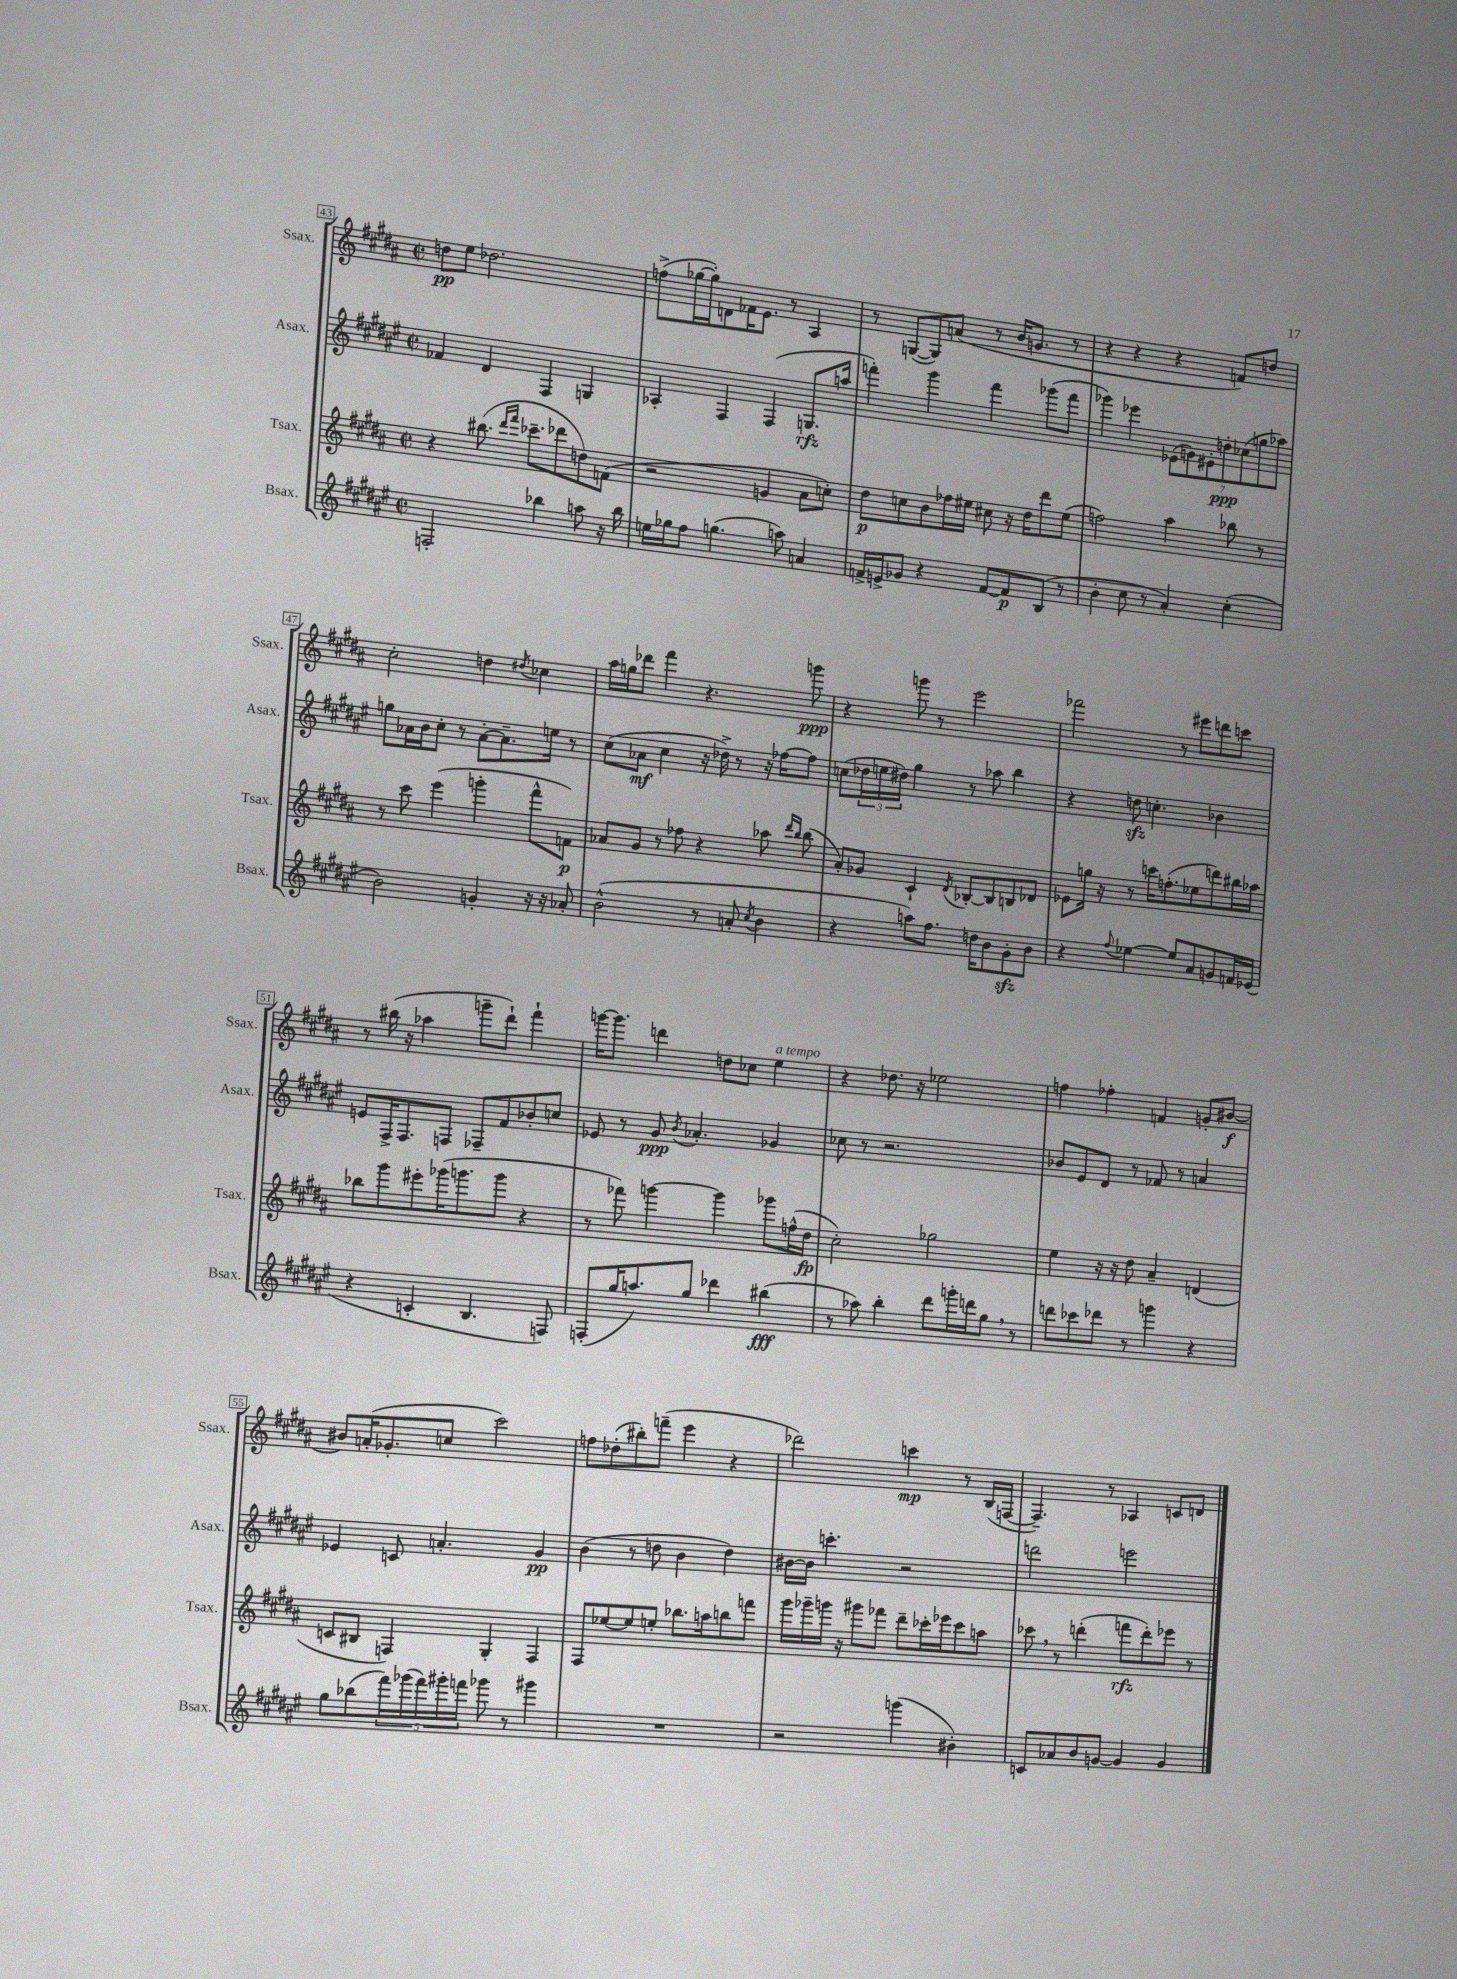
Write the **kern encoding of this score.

**kern	**dynam	**kern	**dynam	**kern	**dynam	**kern	**dynam
*part4	*part4	*part3	*part3	*part2	*part2	*part1	*part1
*staff4	*staff4	*staff3	*staff3	*staff2	*staff2	*staff1	*staff1
*I"Bsax.	*	*I"Tsax.	*	*I"Asax.	*	*I"Ssax.	*
*I'Bsax.	*	*I'Tsax.	*	*I'Asax.	*	*I'Ssax.	*
*clefG2	*	*clefG2	*	*clefG2	*	*clefG2	*
*k[f#c#g#d#a#e#]	*	*k[f#c#g#d#a#]	*	*k[f#c#g#d#a#e#]	*	*k[f#c#g#d#a#]	*
*M2/2	*	*M2/2	*	*M2/2	*	*M2/2	*
*met(c|)	*	*met(c|)	*	*met(c|)	*	*met(c|)	*
=43	=43	=43	=43	=43	=43	=43	=43
2Fn'/	.	4r	.	4f-X/	.	8ddn\L	pp
.	.	.	.	.	.	8ee\J	.
.	.	(8.bb#X\	.	4d#/	.	2.dd-X\	.
.	.	16qqddd#/LL	.	.	.	.	.
.	.	16qqfff#/JJ	.	.	.	.	.
.	.	8.ccc-X~\L	.	.	.	.	.
4bb-X\	.	.	.	4F#/	.	.	.
.	.	8ddd-X\	.	.	.	.	.
8aan\	.	8ddn\)	.	4Gn/	.	.	.
16r	.	(8fn\J	.	.	.	.	.
16bb-\	.	.	.	.	.	.	.
=44	=44	=44	=44	=44	=44	=44	=44
16een\LL	.	2r	.	4A-X'/	.	(8ffn^\L	.
16gg-X\J	.	.	.	.	.	.	.
8ff#\J	.	.	.	.	.	[16gg-X\L	.
.	.	.	.	.	.	16gg-'\J])	.
(4.ggn\	.	.	.	4F#/	.	8dn\	.
.	.	.	.	.	.	16f-X\K	.
.	.	.	.	.	.	8.e\J	.
.	.	4gn/	.	(4F#/	.	.	.
8aan\)	.	.	.	.	.	8r	.
4an/	.	8a#\L	.	8.Gn/L	rfz	4A#/	.
.	.	8ccn'\J)	.	.	.	.	.
.	.	.	.	16aan/Jk	.	.	.
=45	=45	=45	=45	=45	=45	=45	=45
16fn^/LL	.	8dd#\L	p	4fffn'\)	.	8r	.
16en^/J	.	.	.	.	.	.	.
8g-X/J	.	8ccn\	.	.	.	([8Gn/L	.
4r	.	8b\	.	4ggg#\	.	8G/])	.
.	.	16ff-X\L	.	.	.	(8an/J	.
.	.	16ee#X\JJ	.	.	.	.	.
[8f/L	.	8cc#X\	.	4fff\	.	8r	.
8f/]	p	16r	.	.	.	16b/KL	.
.	.	16dd#\KL	.	.	.	8.gn/J	.
(8B/J	.	8ddd#\	.	(8ggg-X\L	.	.	.
8r	.	(8ee#\J	.	8fff\J	.	8r	.
=46	=46	=46	=46	=46	=46	=46	=46
4b'\	.	2ffn\)	.	4ggg-X\)	.	4r	.
8cc#\	.	.	.	4eee-X\	.	4r	.
8r	.	.	.	.	.	.	.
4a#'/)	.	4aa#\	.	(14e-X\L	.	4r	.
.	.	.	.	14gn\)	.	.	.
.	.	.	.	14e#X'\	.	.	.
.	.	.	.	14ddn'\	ppp	.	.
(4cc#'\	.	8bb-X\	.	.	.	8fn/L)	.
.	.	.	.	(14cc-X\	.	.	.
.	.	.	.	14ggn\	.	.	.
.	.	8r	.	.	.	8ddn/J	.
.	.	.	.	14aa-X\J)	.	.	.
!!LO:LB:g=z
=47	=47	=47	=47	=47	=47	=47	=47
2b\)	.	8r	.	8ggn\L	.	2cc#'\	.
.	.	8ccc#\	.	16a-X\L	.	.	.
.	.	.	.	16b\J	.	.	.
.	.	(4eee\	.	8cc#'\J	.	.	.
.	.	.	.	8r	.	.	.
4gn'/	.	4gggn'\	.	[8a-'\L	.	4ddn\	.
.	.	.	.	8.a-~\]	.	.	.
.	.	.	.	.	.	8qdd#X/	.
16r	.	8fff#^^\L	.	.	.	4cc-X\	.
16r	.	.	.	16een\Jk	.	.	.
8a-X'/	.	8fn\J)	p	8r	.	.	.
=48	=48	=48	=48	=48	=48	=48	=48
(2b^^\	.	8a-X/L	.	(8cc#\L	.	16aa#\LL	.
.	.	.	.	.	.	16ggn\J	.
.	.	8g#/J	.	8a-X\J	mf	8ddd-X\J	.
.	.	8r	.	4cc#\	.	4fff#\	.
.	.	8ff-X\	.	.	.	.	.
8r	.	4r	.	16r	.	4.r	.
.	.	.	.	16dd-X^\)	.	.	.
8an'/	.	.	.	8r	.	.	.
8qcc#/	.	.	.	.	.	.	.
4b\	.	8aa-X\	.	16r	.	.	.
.	.	.	.	[16ff-X\KL	.	.	.
.	.	16qqddd#/LL	.	.	.	.	.
.	.	16qqbb/JJ	.	.	.	.	.
.	.	(8bb\	.	8ff-\J]	.	8gggn\	ppp
=49	=49	=49	=49	=49	=49	=49	=49
4r	.	8a#'/L)	.	(8ccn\L	.	4r	.
.	.	8g-X/J	.	24dd-X\L	.	.	.
.	.	.	.	24een\	.	.	.
.	.	.	.	24dd#X\JJ)	.	.	.
8aan\L)	.	4c#`/	.	4gg#\	.	8gggn\	.
8.ff#\J	.	.	.	.	.	8r	.
.	.	8qd#/	.	.	.	.	.
.	.	[8B-X'/L	.	8r	.	2eee\	.
16ddn\KL	.	.	.	.	.	.	.
8b\	.	8B-/]	.	8aa-X\	.	.	.
8g#zz'\	.	8Bn/	.	4bb\	.	.	.
8b\J	.	8d-X/J	.	.	.	.	.
=50	=50	=50	=50	=50	=50	=50	=50
4r	.	8e-X\L	.	4r	.	2fff-X\	.
.	.	16ggn\Jk	.	.	.	.	.
.	.	16r	.	.	.	.	.
8qqff#/	.	.	.	.	.	.	.
[4ee-X\	.	8r	.	8ddnzz\	.	.	.
.	.	16cccn\KL	.	4.ccn'\	.	.	.
.	.	(8.ffn'\	.	.	.	.	.
8ee-/L]	.	.	.	.	.	8r	.
8a#/	.	8ee-X\	.	.	.	8eee#X\L	.
8gn/	.	8dddn\)	.	4b-X\	.	8dddn\	.
16fn/L	.	16bb#X\L	.	.	.	8cccn\J	.
(16e-X/JJ	.	16aa-X\JJ	.	.	.	.	.
!!LO:LB:g=z
=51	=51	=51	=51	=51	=51	=51	=51
4r	.	8bb-X\L	.	8en/L	.	8r	.
.	.	8ggg#\	.	16F#^/K	.	(16bb#X\	.
.	.	.	.	8.F#/	.	16r	.
4cn'/	.	8eee#X'\	.	.	.	4aa-X\	.
.	.	(16ggg-X\K	.	8Fn/J	.	.	.
.	.	8.gggn\	.	.	.	.	.
4.B/	.	.	.	8F-X~/L	.	8gggn~\L	.
.	.	8ggg\J	.	8f#/	.	8ddd#`\J)	.
.	.	4r	.	8b-X'/	.	4fff#`\	.
8Fn/)	.	.	.	8ccn/J	.	.	.
=52	=52	=52	=52	=52	=52	=52	=52
(8Fn'/L	.	8r	.	8e-X/	.	[16gggn\KL	.
.	.	.	.	.	.	8.ggg\J]	.
16gg#/K	.	8fff-X\)	.	8r	.	.	.
8.aan/)	.	.	.	.	.	.	.
.	.	[4gggn\	.	8g#/	ppp	4dddn\	.
.	.	.	.	8qb/	.	.	.
8gg#/J	.	.	.	4.a-X'/	.	.	.
4ddd-X\	.	4ggg\]	.	.	.	8ddn\L	.
.	.	.	.	.	.	8cc-X\J	.
!	!	!	!	!	!	!LO:TX:a:i:t=a tempo	!
(4bb#X\	fff	8ggg-X\L	.	4g-X/	.	4ee\	.
.	.	(16ffn^^\L	.	.	.	.	.
.	.	16dd#\JJ	fp	.	.	.	.
=53	=53	=53	=53	=53	=53	=53	=53
8r	.	2cc#'\)	.	8cc-X\	.	4r	.
8aa-X\)	.	.	.	8r	.	.	.
4bb'\	.	.	.	2.r	.	8.dd-X\	.
.	.	.	.	.	.	16r	.
8ddd#\L	.	2gg-X\	.	.	.	2ee-X\	.
16gggn'\L	.	.	.	.	.	.	.
16dddn\J	.	.	.	.	.	.	.
8gg#,\J	.	.	.	.	.	.	.
8r	.	.	.	.	.	.	.
=54	=54	=54	=54	=54	=54	=54	=54
8dddn\L	.	4ee\	.	8b-X/L	.	4ffn\	.
8ccc-X\	.	.	.	8e#/	.	.	.
8ddd-X\J	.	16r	.	8d#/J	.	4ff-X'\	.
.	.	16r	.	.	.	.	.
8r	.	8dd#\	.	8r	.	.	.
4gggn\	.	4a#~/	.	8f-X/	.	4fn/	.
.	.	.	.	8r	.	.	.
4r	.	(4dn/	.	4an/	.	8gn'/L	.
.	.	.	.	.	.	[8b#X/J	f
!!LO:LB:g=z
=55	=55	=55	=55	=55	=55	=55	=55
8gg#\L	.	8cn/L	.	4e-X/	.	8b#X/L]	.
(8bb-X\	.	8B#X/J	.	.	.	(16an'/K	.
.	.	.	.	.	.	8.g-X'/	.
20fff#\L)	.	4Fn/)	.	8cn/	.	.	.
(20ggg-X\	.	.	.	.	.	.	.
20fff#\)	.	.	.	.	.	.	.
.	.	.	.	4.an'/	.	8ccn/J	.
20ggg#X'\	.	.	.	.	.	.	.
20fffn\JJ	.	.	.	.	.	.	.
8ggg-X\	.	4G#'/	.	.	.	2ccc#\)	.
8r	.	.	.	.	.	.	.
4ggg#X\	.	4F/	.	4g#/	pp	.	.
=56	=56	=56	=56	=56	=56	=56	=56
1r	.	8F#/L	.	(4b\	.	8ffn\L	.
.	.	[8ee-X/	.	.	.	(8dd-X'\	.
.	.	8ee-/]	.	8r	.	8bb#X'\)	.
.	.	8een'/J	.	8ddn\	.	(8fffn~\J	.
.	.	8.bb-X\L	.	4b\	.	4eee\	.
.	.	16aan\k	.	.	.	.	.
.	.	8bbn\	.	4dd\)	.	4r	.
.	.	8fffn\J	.	.	.	.	.
=57	=57	=57	=57	=57	=57	=57	=57
2r	.	16ggg#\LL	.	[16b#X\LL	.	2ddd-X\)	.
.	.	16ggg-X~\	.	16b#\JJ]	.	.	.
.	.	16gggn\JJ	.	4.cccn'\	.	.	.
.	.	16r	.	.	.	.	.
.	.	8ggg#X\L	.	.	.	.	.
.	.	8fff-X\J	.	.	.	.	.
(4gggn\	.	8ddd#~\L	.	2r	.	4cccn\	mp
.	.	16ccc-X'\L	.	.	.	.	.
.	.	16eee-X\J	.	.	.	.	.
4b#X'\)	.	8ccc-\	.	.	.	8r	.
.	.	8aan\J	.	.	.	(16B/LL	.
.	.	.	.	.	.	[16Fn/JJ	.
=58	=58	=58	=58	=58	=58	=58	=58
8cn/L	.	8ccc-X,\	.	2dddn\	.	4.F~/])	.
8a-X/	.	8r	.	.	.	.	.
8b/	.	(4dddn'\	.	.	.	.	.
[8gn/J	.	.	.	.	.	8r	.
4g/]	.	8fffn\L	rfz	2eeen\	.	4A-X/	.
.	.	8ddd'\)	.	.	.	.	.
4g/	.	8eee-X\J	.	.	.	8cn/L	.
.	.	8r	.	.	.	8dn/J	.
==	==	==	==	==	==	==	==
*-	*-	*-	*-	*-	*-	*-	*-
